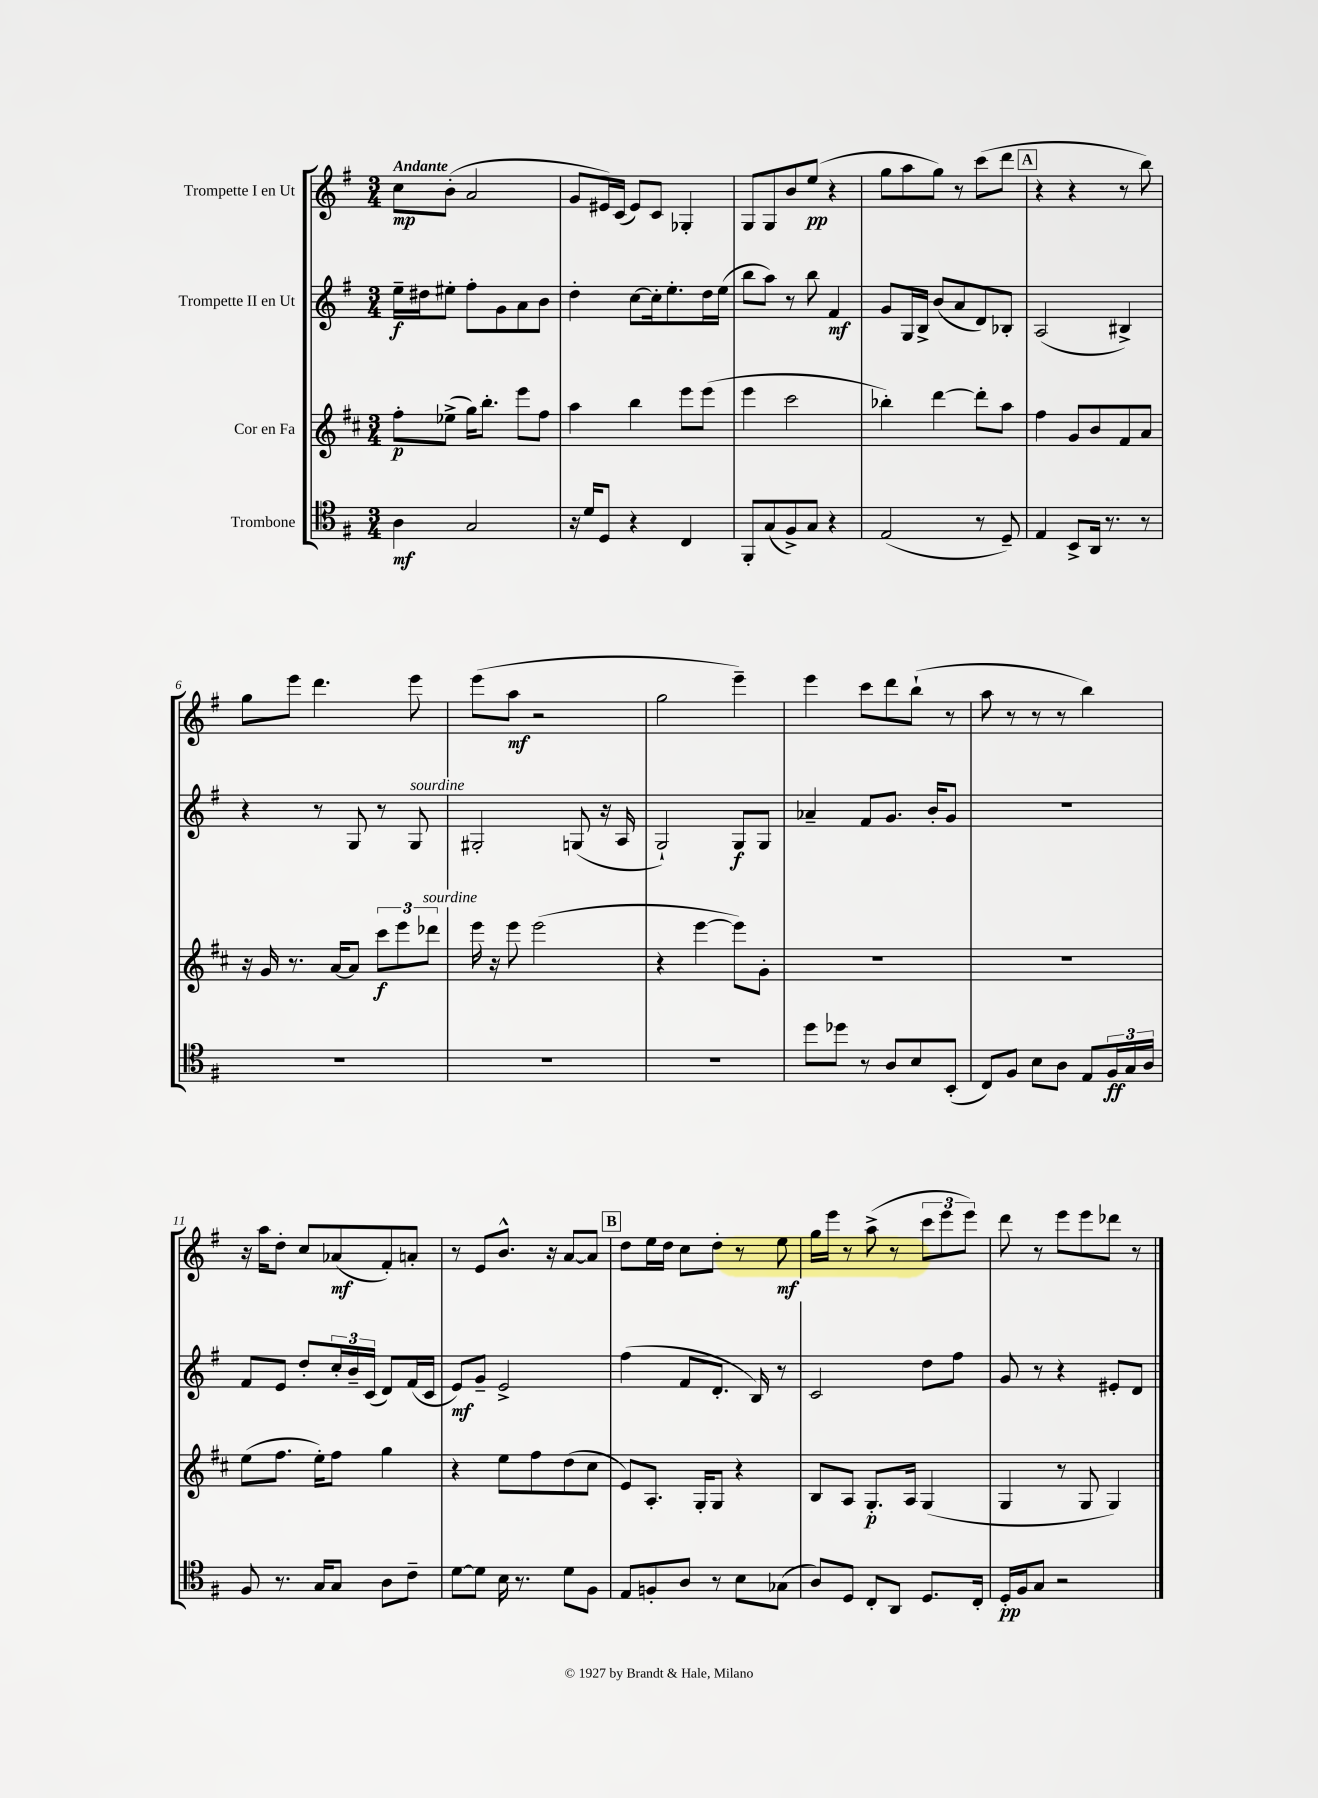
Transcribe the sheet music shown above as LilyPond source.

<<
\new StaffGroup <<
\new Staff = "s0" \with { instrumentName = "Trompette I en Ut" } {
    \clef treble \key g \major \numericTimeSignature \time 3/4 \tempo "Andante"
    c''8\mp b'8-.( a'2 |
    g'8 eis'16) c'16( eis'8) c'8 ges4-. |
    g8 g8 b'8 e''8\pp( r4 |
    g''8 a''8 g''8) r8 c'''8( d'''8 |
    \mark \markup { \box "A" } r4 r4 r8 b''8) |
    g''8 e'''8 d'''4. e'''8 |
    e'''8( a''8\mf r2 |
    g''2 e'''4--) |
    e'''4 c'''8 d'''8 b''8-!( r8 |
    a''8 r8 r8 r8 b''4) |
    r16 a''16 d''8-. c''8 aes'8\mf( fis'8-.) a'8-. |
    r8 e'8 b'8.-^ r16 a'8~ a'8 |
    \mark \markup { \box "B" } d''8 e''16 d''16 c''8 d''8-. r8 e''8\mf |
    g''16 e'''16 r8 a''8->( r8 \tuplet 3/2 { c'''8 e'''8 e'''8) } |
    d'''8 r8 e'''8 e'''8 des'''8 r8 \bar "|." |
}
\new Staff = "s1" \with { instrumentName = "Trompette II en Ut" } {
    \clef treble \key g \major \numericTimeSignature \time 3/4
    e''16--\f dis''16 eis''8-. fis''8-. g'8 a'8 b'8 |
    d''4-. c''8~ c''16-. e''8.-. d''16 e''16( |
    b''8 a''8) r8 b''8 fis'4\mf |
    g'8 g16 b16-> b'8( a'8 d'8) bes8-. |
    \mark \markup { \box "A" } a2( bis4->) |
    r4 r8 g8 r8 g8^\markup { \italic "sourdine" } |
    gis2-. g8( r16 a16 |
    g2-!) g8\f g8 |
    aes'4-- fis'8 g'8. b'16-. g'8 |
    R2. |
    fis'8 e'8 d''8-. \tuplet 3/2 { c''16-. b'16-- c'16( } d'8) fis'16( c'16 |
    e'8\mf) g'8-- e'2-> |
    \mark \markup { \box "B" } fis''4( fis'8 d'8.-. b16) r8 |
    c'2 d''8 fis''8 |
    g'8 r8 r4 eis'8-. d'8 \bar "|." |
}
\new Staff = "s2" \with { instrumentName = "Cor en Fa" } {
    \clef treble \key d \major \numericTimeSignature \time 3/4
    fis''8-.\p ees''8->( g''16) b''8.-. e'''8 fis''8 |
    a''4 b''4 e'''8 e'''8( |
    e'''4 cis'''2 |
    bes''4-.) d'''4~ d'''8-. a''8 |
    \mark \markup { \box "A" } fis''4 g'8 b'8 fis'8 a'8 |
    r16 g'16 r8. a'16~ a'8 \tuplet 3/2 { cis'''8\f e'''8 des'''8^\markup { \italic "sourdine" } } |
    e'''16 r16 e'''8 e'''2( |
    r4 e'''4~ e'''8) g'8-. |
    R2. |
    R2. |
    e''8( fis''8. e''16-.) fis''8 g''4 |
    r4 e''8 fis''8 d''8( cis''8 |
    \mark \markup { \box "B" } e'8) a8.-. g16-. g8 r4 |
    b8 a8 g8.-.\p a16 g4( |
    g4 r8 g8 g4) \bar "|." |
}
\new Staff = "s3" \with { instrumentName = "Trombone" } {
    \clef tenor \key g \major \numericTimeSignature \time 3/4
    a4\mf g2 |
    r16 d'16 d8 r4 c4 |
    fis,8-. g8( fis8->) g8 r4 |
    e2( r8 d8--) |
    \mark \markup { \box "A" } e4 b,8-> a,16 r8. r8 |
    R2. |
    R2. |
    R2. |
    d''8 des''8 r8 a8 b8 b,8-.( |
    c8) fis8 b8 a8 e8 \tuplet 3/2 { fis16\ff g16 a16 } |
    fis8 r8. g16 g8 a8 c'8-- |
    d'8~ d'8 b16 r8. d'8 fis8 |
    \mark \markup { \box "B" } e8 f8-. a8 r8 b8 ges8( |
    a8) d8 c8-. a,8 d8. c16-. |
    d16-.\pp fis16 g8 r2 \bar "|." |
}
>>
>>
